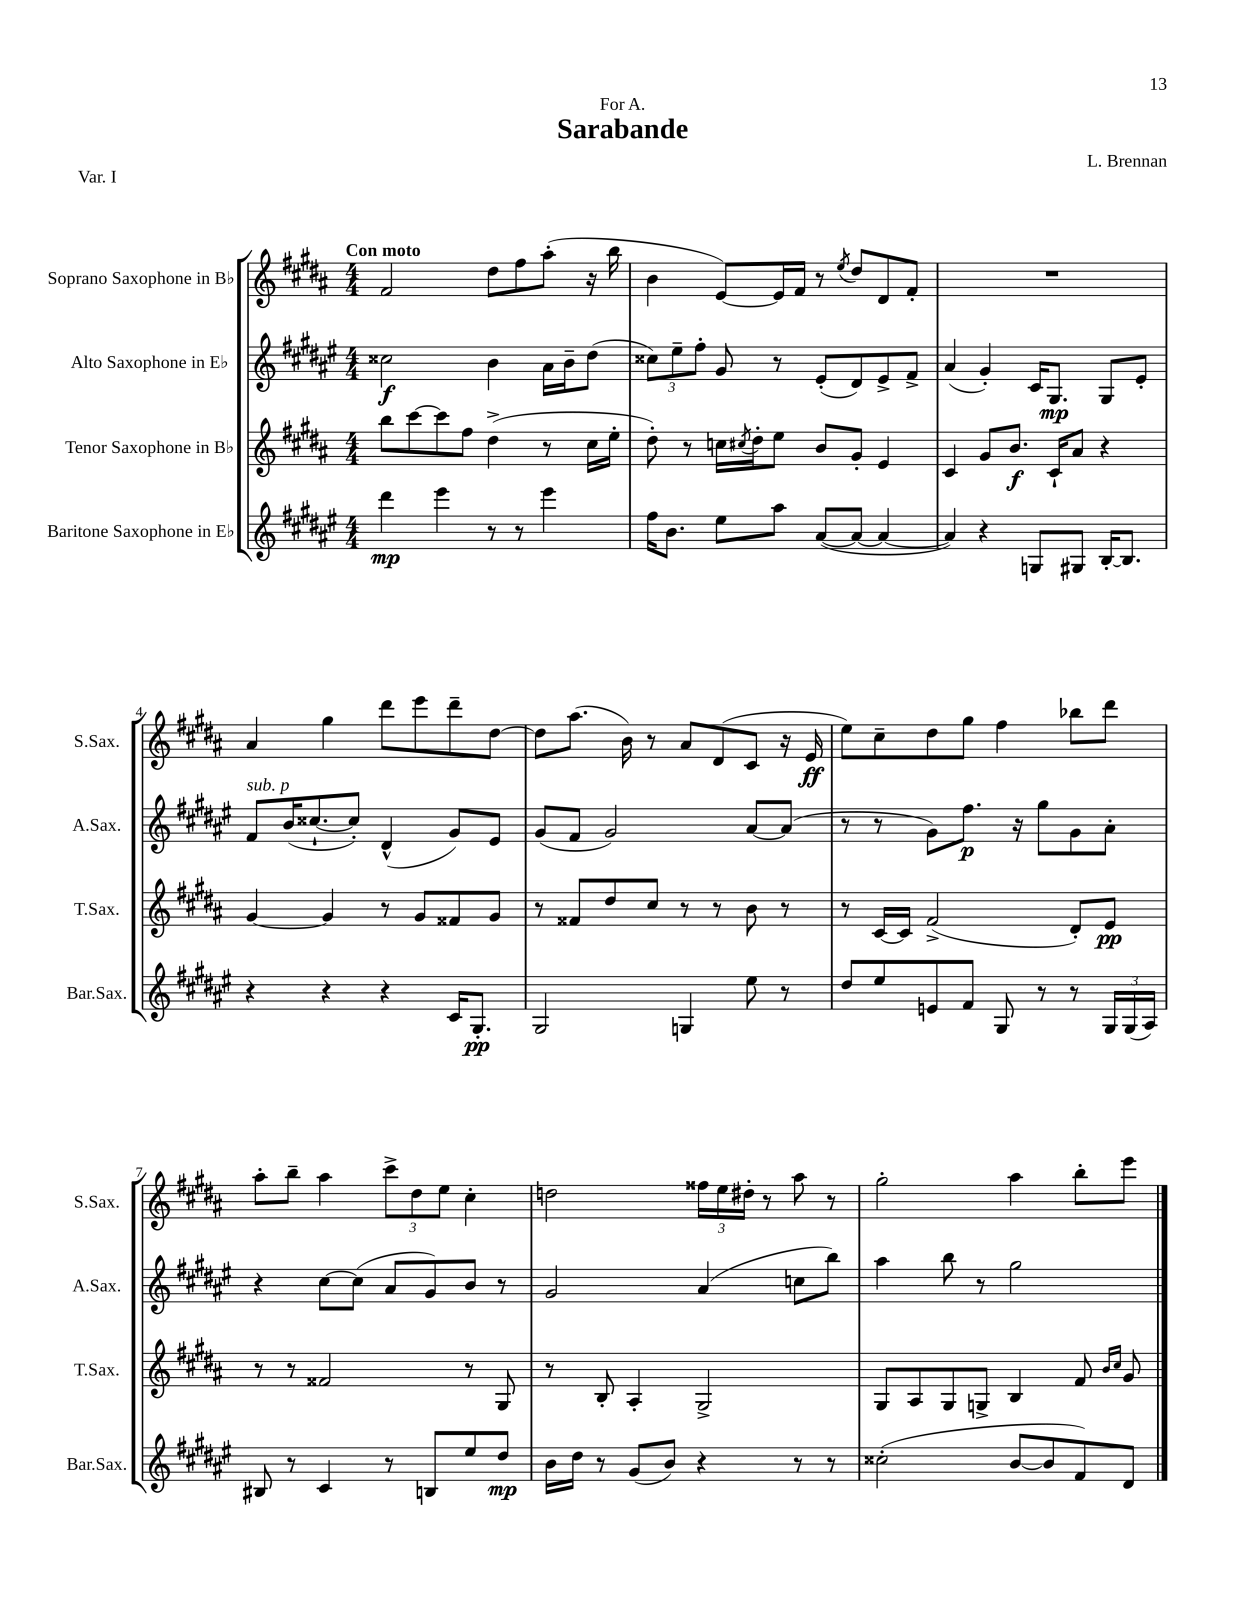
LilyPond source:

\header { title = "Sarabande" composer = "L. Brennan" dedication = "For A." piece = "Var. I" }
<<
\new StaffGroup <<
\new Staff = "s0" \with { instrumentName = "Soprano Saxophone in Bb" shortInstrumentName = "S.Sax." } {
    \clef treble \key b \major \numericTimeSignature \time 4/4 \tempo "Con moto"
    fis'2 dis''8 fis''8 ais''8-.( r16 b''16 |
    b'4 e'8~) e'16 fis'16 r8 \acciaccatura { e''8 } dis''8 dis'8 fis'8-. |
    R1 |
    ais'4 gis''4 dis'''8 e'''8 dis'''8-- dis''8~ |
    dis''8 ais''8.( b'16) r8 ais'8 dis'8( cis'8 r16 e'16\ff |
    e''8) cis''8-- dis''8 gis''8 fis''4 bes''8 dis'''8 |
    ais''8-. b''8-- ais''4 \tuplet 3/2 { cis'''8-> dis''8 e''8 } cis''4-. |
    d''2 \tuplet 3/2 { fisis''16 e''16 dis''16-. } r8 ais''8 r8 |
    gis''2-. ais''4 b''8-. e'''8 \bar "|." |
}
\new Staff = "s1" \with { instrumentName = "Alto Saxophone in Eb" shortInstrumentName = "A.Sax." } {
    \clef treble \key fis \major \numericTimeSignature \time 4/4
    cisis''2\f b'4 ais'16 b'16-- dis''8( |
    \tuplet 3/2 { cisis''8) eis''8-- fis''8-. } gis'8 r8 eis'8-.( dis'8) eis'8-> fis'8-> |
    ais'4( gis'4-.) cis'16 gis8.\mp gis8 eis'8-. |
    fis'8^\markup { \italic "sub. p" } b'16( cisis''8.~-! cisis''8-.) dis'4-^( gis'8) eis'8 |
    gis'8( fis'8 gis'2) ais'8~ ais'8( |
    r8 r8 gis'8) fis''8.\p r16 gis''8 gis'8 ais'8-. |
    r4 cis''8~ cis''8( ais'8 gis'8) b'8 r8 |
    gis'2 ais'4( c''8 b''8) |
    ais''4 b''8 r8 gis''2 \bar "|." |
}
\new Staff = "s2" \with { instrumentName = "Tenor Saxophone in Bb" shortInstrumentName = "T.Sax." } {
    \clef treble \key b \major \numericTimeSignature \time 4/4
    b''8 cis'''8~ cis'''8 fis''8 dis''4->( r8 cis''16 e''16-. |
    dis''8-.) r8 c''16 \acciaccatura { cis''8 } dis''16-. e''8 b'8 gis'8-. e'4 |
    cis'4 gis'8 b'8.\f cis'16-! ais'8 r4 |
    gis'4~ gis'4 r8 gis'8 fisis'8 gis'8 |
    r8 fisis'8 dis''8 cis''8 r8 r8 b'8 r8 |
    r8 cis'16~ cis'16 fis'2->( dis'8-.) e'8\pp |
    r8 r8 fisis'2 r8 gis8 |
    r8 b8-. ais4-. gis2-> |
    gis8 ais8 gis8 g8-> b4 fis'8 \grace { b'16 cis''16 } gis'8 \bar "|." |
}
\new Staff = "s3" \with { instrumentName = "Baritone Saxophone in Eb" shortInstrumentName = "Bar.Sax." } {
    \clef treble \key fis \major \numericTimeSignature \time 4/4
    dis'''4\mp eis'''4 r8 r8 eis'''4 |
    fis''16 b'8. eis''8 ais''8 ais'8~( ais'8~ ais'4~ |
    ais'4) r4 g8 gis8 b16~-. b8. |
    r4 r4 r4 cis'16 gis8.-.\pp |
    gis2 g4 eis''8 r8 |
    dis''8 eis''8 e'8 fis'8 gis8 r8 r8 \tuplet 3/2 { gis16 gis16( ais16) } |
    bis8 r8 cis'4 r8 b8 eis''8 dis''8\mp |
    b'16 dis''16 r8 gis'8( b'8) r4 r8 r8 |
    cisis''2-.( b'8~ b'8 fis'8) dis'8 \bar "|." |
}
>>
>>
